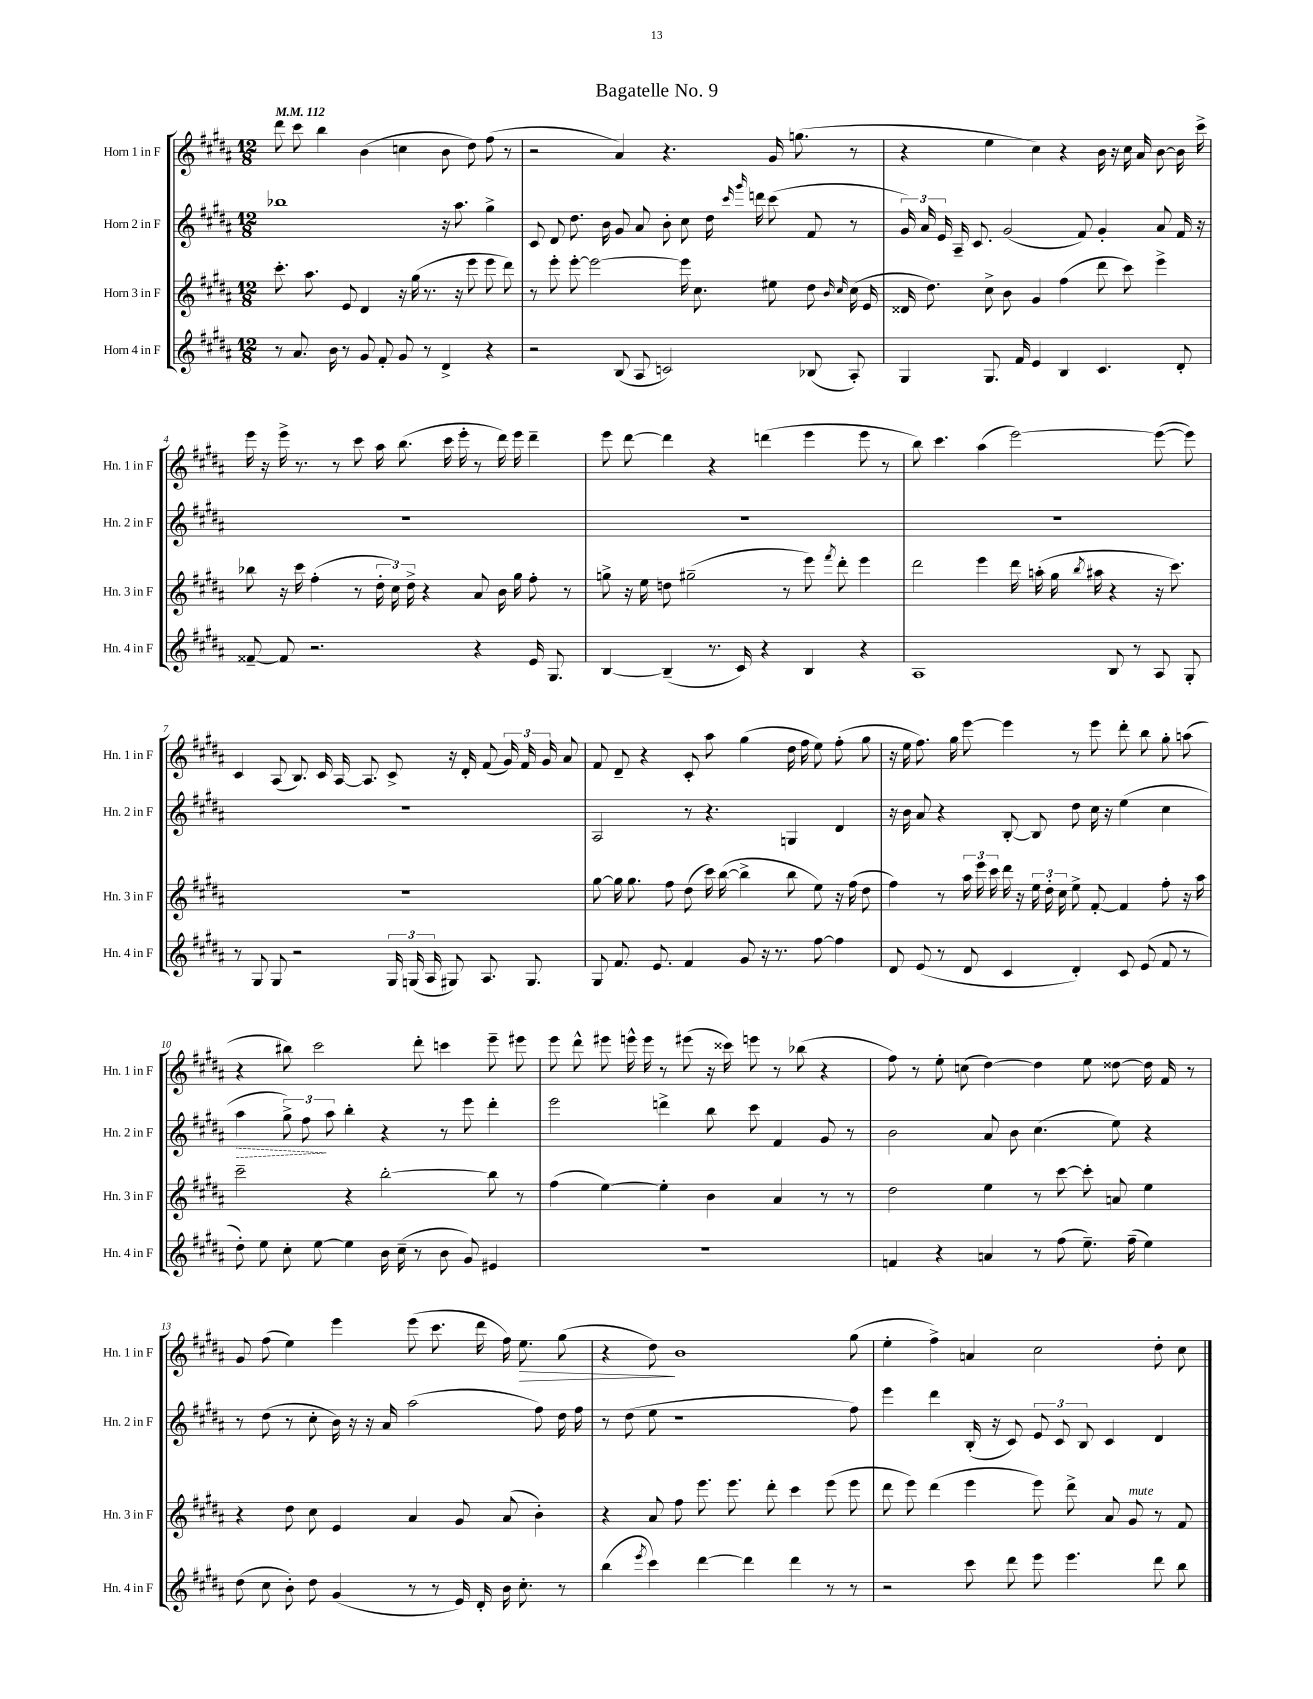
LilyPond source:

\header { title = "Bagatelle No. 9" }
<<
\new StaffGroup <<
\new Staff = "s0" \with { instrumentName = "Horn 1 in F" shortInstrumentName = "Hn. 1 in F" } {
    \clef treble \key b \major \numericTimeSignature \time 12/8 \tempo 4 = 112
    \autoBeamOff dis'''8 cis'''8 b''4 b'4( c''4 b'8 dis''8) fis''8( r8 |
    r2 ais'4) r4. gis'16 g''8.( r8 |
    r4 e''4 cis''4) r4 b'16 r16 cis''16 ais'16 b'8~ b'16 cis'''16-> |
    e'''16 r16 e'''16-> r8. r8 cis'''8 ais''16 b''8.( cis'''16 e'''16-. r8 dis'''16) e'''16 dis'''4-- |
    e'''8 dis'''8~ dis'''4 r4 d'''4( e'''4 e'''8 r8 |
    b''8) cis'''4. ais''4( e'''2~) e'''8~( e'''8) |
    cis'4 ais8( b8.) cis'16 ais16~ ais8. cis'8-> r16 dis'16-. fis'8( \tuplet 3/2 { gis'16) fis'16 gis'16 } ais'8 |
    fis'8 dis'8-- r4 cis'8-. ais''8 gis''4( dis''16 fis''16 e''8) fis''8-.( gis''8 |
    r16 e''16 fis''8.) gis''16 e'''8~ e'''4 r8 e'''8 dis'''8-. b''8 gis''8-. a''8( |
    r4 bis''8) cis'''2 dis'''8-. c'''4 e'''8-- eis'''8 |
    e'''8 dis'''8-^ eis'''8 e'''16-^ e'''16 r8 eis'''8( r16 cisis'''16) e'''8 r8 bes''8( r4 |
    fis''8) r8 e''8-. c''8( dis''4~) dis''4 e''8 disis''8~ disis''16 fis'16 r8 |
    gis'8 fis''8( e''4) e'''4 e'''8( cis'''8. dis'''16 fis''16) e''8.\> gis''8( |
    r4 dis''8\!) b'1 gis''8( |
    e''4-. fis''4->) a'4 cis''2 dis''8-. cis''8 \bar "|." |
}
\new Staff = "s1" \with { instrumentName = "Horn 2 in F" shortInstrumentName = "Hn. 2 in F" } {
    \clef treble \key b \major \numericTimeSignature \time 12/8
    \autoBeamOff bes''1 r16 ais''8. gis''4-> |
    cis'8 dis'8 dis''8. b'16 gis'8 ais'8 b'8-. cis''8 dis''16 \grace { cis'''16 gis'''16 } d'''16 cis'''8( fis'8 r8 |
    \tuplet 3/2 { gis'16) ais'16 e'16 } ais16-- cis'8. gis'2( fis'8) gis'4-. ais'8 fis'16 r16 |
    R1. |
    R1. |
    R1. |
    R1. |
    ais2 r8 r4. g4 dis'4 |
    r16 b'16 ais'8 r4 b8~-. b8 dis''8 cis''16 r16 e''4( cis''4 |
    \once \override Hairpin.style = #'dashed-line ais''4\> \tuplet 3/2 { gis''8->) fis''8\! ais''8 } b''4-. r4 r8 e'''8 dis'''4-. |
    e'''2 d'''4-> b''8 cis'''8 fis'4 gis'8 r8 |
    b'2 ais'8 b'8 cis''4.( e''8) r4 |
    r8 dis''8( r8 cis''8-. b'16) r16 r16 ais'16 ais''2( fis''8) dis''16 fis''16 |
    r8 dis''8( e''8 r1 fis''8) |
    e'''4 dis'''4 b16-.( r16 cis'8) \tuplet 3/2 { e'8 cis'8 b8 } cis'4 dis'4 \bar "|." |
}
\new Staff = "s2" \with { instrumentName = "Horn 3 in F" shortInstrumentName = "Hn. 3 in F" } {
    \clef treble \key b \major \numericTimeSignature \time 12/8
    \autoBeamOff cis'''8.-. ais''8. e'8 dis'4 r16 gis''16( r8. r16 e'''8 e'''8 dis'''8) |
    r8 e'''8-. e'''8~-. e'''2~ e'''16 cis''8. eis''8 dis''8 \grace { b'16 cis''16 } cis''16( e'16 |
    disis'16 dis''8.) cis''8-> b'8 gis'4 fis''4( dis'''8 cis'''8) e'''4-> |
    bes''8 r16 cis'''16 fis''4-.( r8 \tuplet 3/2 { dis''16-. cis''16) dis''16-> } r4 ais'8 b'16 gis''16 fis''8-. r8 |
    g''8-> r16 e''16 d''8 gis''2--( r8 e'''8) \acciaccatura { fis'''8 } dis'''8-. e'''4 |
    dis'''2 e'''4 dis'''16 a''16-.( gis''16 \acciaccatura { b''8 } ais''16 r4 r16 cis'''8.) |
    R1. |
    gis''8~ gis''16 gis''8. fis''8 dis''8( cis'''16) b''16~( b''4-> b''8 e''8) r16 fis''16( dis''8 |
    fis''4) r8 \tuplet 3/2 { ais''16 e'''16 cis'''16 } dis'''16 r16 \tuplet 3/2 { e''16 dis''16-. cis''16 } e''8-> fis'8~-. fis'4 fis''8-. r16 ais''16 |
    cis'''2-- r4 b''2~-. b''8 r8 |
    fis''4( e''4~) e''4-. b'4 ais'4 r8 r8 |
    dis''2 e''4 r8 cis'''8~ cis'''8-. a'8 e''4 |
    r4 dis''8 cis''8 e'4 ais'4 gis'8 ais'8( b'4-.) |
    r4 ais'8 fis''8 e'''8. e'''8. dis'''8-. cis'''4 e'''8( e'''8 |
    dis'''8 e'''8) dis'''4( e'''4 e'''8) dis'''8-> ais'8 gis'8^\markup { \italic "mute" } r8 fis'8 \bar "|." |
}
\new Staff = "s3" \with { instrumentName = "Horn 4 in F" shortInstrumentName = "Hn. 4 in F" } {
    \clef treble \key b \major \numericTimeSignature \time 12/8
    \autoBeamOff r8 ais'8. b'16 r8 gis'8 fis'8-. gis'8 r8 dis'4-> r4 |
    r2 b8( ais8 c'2) bes8( ais8-.) |
    gis4 gis8. fis'16 e'4 b4 cis'4. dis'8-. |
    fisis'8~-- fisis'8 r2. r4 e'16 gis8. |
    b4~ b4--( r8. cis'16) r4 b4 r4 |
    ais1 b8 r8 ais8 gis8-. |
    r8 gis8 gis8 r2 \tuplet 3/2 { gis16 g16( ais16 } gis8) ais8. gis8. |
    gis8 fis'8. e'8. fis'4 gis'8 r16 r8. fis''8~ fis''4 |
    dis'8 e'8( r8 dis'8 cis'4 dis'4-.) cis'8 e'8( fis'8 r8 |
    dis''8-.) e''8 cis''8-. e''8~ e''4 b'16 cis''16--( r8 b'8 gis'8) eis'4 |
    R1. |
    f'4 r4 a'4 r8 fis''8( e''8.--) fis''16--( e''4) |
    dis''8( cis''8 b'8-.) dis''8 gis'4( r8 r8 e'16) dis'16-. b'16 cis''8.-. r8 |
    b''4( \acciaccatura { e'''8 } cis'''4) dis'''4~ dis'''4 dis'''4 r8 r8 |
    r2 cis'''8 dis'''8 e'''8 e'''4. dis'''8 b''8 \bar "|." |
}
>>
>>
